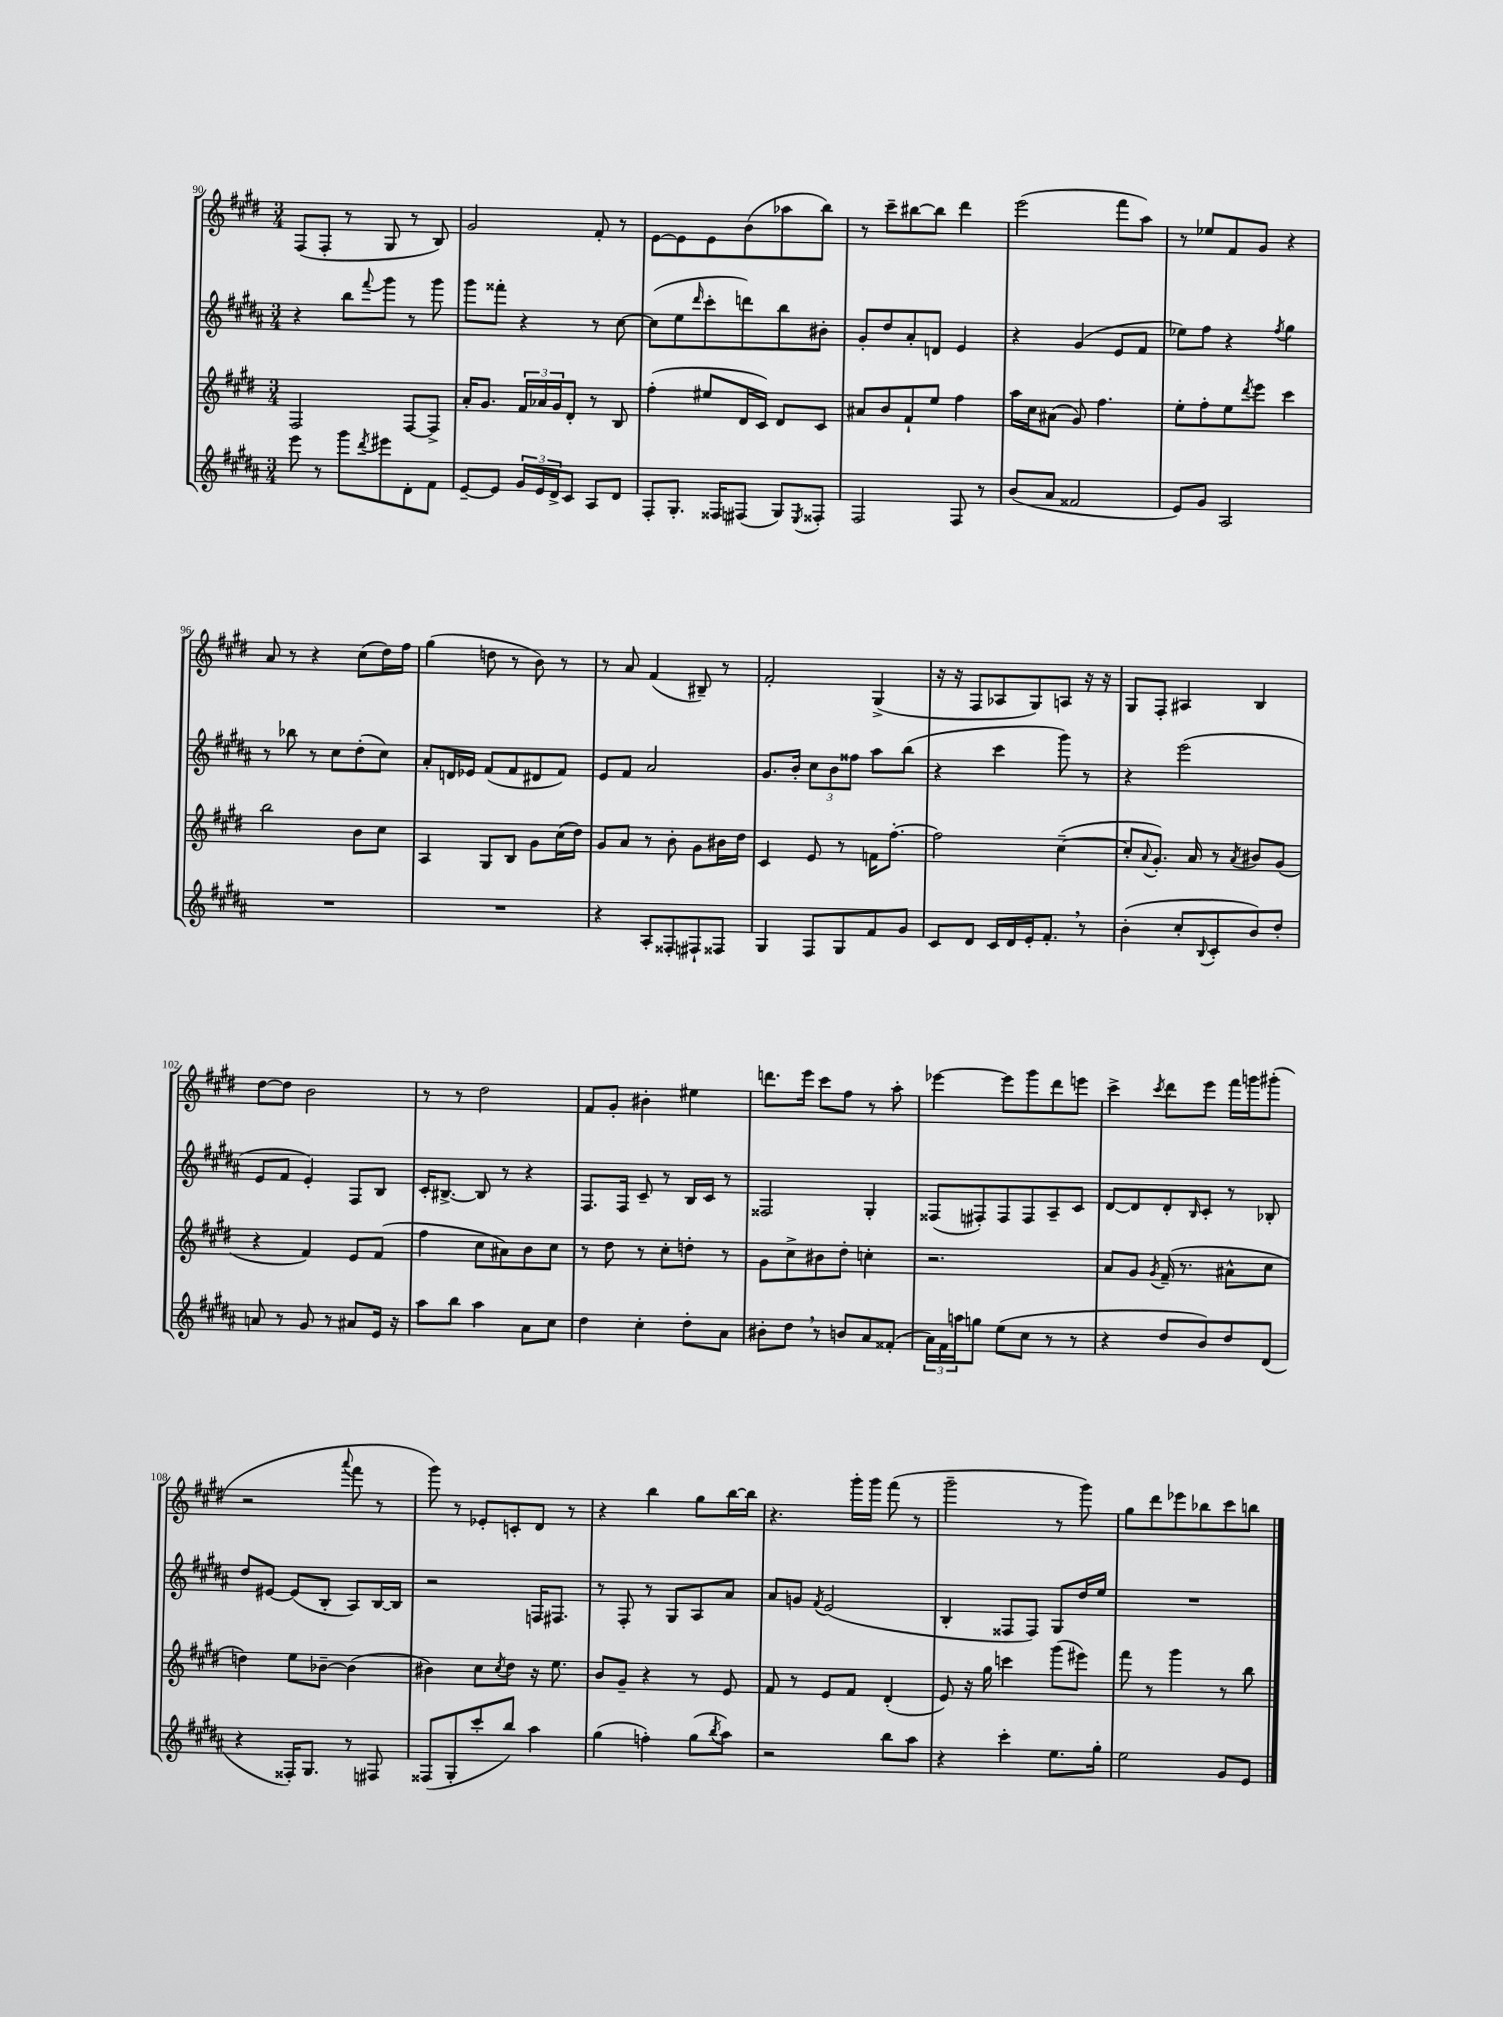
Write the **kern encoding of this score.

**kern	**kern	**kern	**kern
*staff4	*staff3	*staff2	*staff1
*clefG2	*clefG2	*clefG2	*clefG2
*k[f#c#g#d#a#]	*k[f#c#g#d#]	*k[f#c#g#d#a#]	*k[f#c#g#d#]
*M3/4	*M3/4	*M3/4	*M3/4
8eee	2F#	4r	(8F#
8r	.	.	8F#'
8ggg#	.	8bb	8r
8qddd#	.	8qqfff#	.
8eee#	.	8ggg#	8G#
8d#'	[8F#	8r	8r
8f#	8F#^]	8ggg#	8B)
=	=	=	=
[8e~	16a'	8ggg#	2g#
.	8.g#	.	.
8e]	.	8fff##'	.
24g#	24f#	4r	.
24e	24a-	.	.
24d#^	24g#	.	.
8c#	8d#'	.	.
8A#	8r	8r	8f#'
8d#	8B	[8cc#	8r
=	=	=	=
8F#'	(4ff#'	(8cc#]	[8e
8.G#'	.	8ee	8e]
.	.	16qqddd#	.
.	8ee#	8ccc#'	8e
16F##	.	.	.
(8F#	16d#	8ddd)	(8b
.	16c#)	.	.
8G#)	8d#	8bb	8aa-
8qE	.	.	.
8F##'	8c#	8b#'	8bb)
=	=	=	=
2F#	8a#	8g#'	8r
.	8b	8dd#	8ccc#~
.	8f#`	8a#'	[8bb#
.	8ee	8d	8bb#]
8F#	4ff#	4e	4ddd#
8r	.	.	.
=	=	=	=
(8b	16aa	4r	(2eee
.	16cc#	.	.
8a#	(8a#	.	.
2f##	8g#)	(4g#	.
.	4.ff#	.	.
.	.	8e	8fff#
.	.	8f#	8aa)
=	=	=	=
8e)	8ee'	8ee-)	8r
8g#	8ff#'	8ff#	8ee-
2A#	8ee	4r	8f#
.	8qddd#	.	.
.	8eee	.	8g#
.	.	8qff#	.
.	4ccc#	4gg#	4r
=	=	=	=
2.r	2bb	8r	8a
.	.	8bb-	8r
.	.	8r	4r
.	.	8cc#	.
.	8b	(8dd#'	(8cc#
.	8cc#	8cc#)	16dd#)
.	.	.	16ff#
=	=	=	=
2.r	4A	8a#'	(4gg#
.	.	16d	.
.	.	16e-	.
.	8G#	(8f#	8dd
.	8B	8f#	8r
.	8g#	8d#	8b)
.	(16cc#	8f#)	8r
.	16dd#)	.	.
=	=	=	=
4r	8g#	8e	8r
.	8a	8f#	8a
8A#'	8r	2a#	(4f#
8F##'	8b'	.	.
8F#`	8g#	.	8B#~)
8F##	16b#	.	8r
.	16dd#	.	.
=	=	=	=
4G#	4c#	8.g#	2f#'
.	.	16b'	.
8F#	8e	12cc#	.
.	.	12b	.
8G#	8r	.	.
.	.	12ff##	.
8f#	16f	8aa#	(4G#^
.	[8.ff#'	.	.
8g#	.	(8bb	.
=	=	=	=
8c#	2ff#]	4r	16r
.	.	.	16r
8d#	.	.	8F#
16c#	.	4ccc#	8A-
16d#	.	.	.
16e'	.	.	8G#)
8.f#'	.	.	.
.	([4cc#~	8ggg#)	8A
8r	.	8r	16r
.	.	.	16r
=	=	=	=
(4b'	8cc#']	4r	8G#
.	8qqa	.	.
.	8.g#')	.	8F#'
8cc#'	.	(2eee	4A#
.	16a	.	.
8qqB	.	.	.
8c#'	8r	.	.
.	8qa	.	.
8b)	8b#	.	4B
8dd#'	(8g#	.	.
=	=	=	=
8a	4r	8e	[8dd#
8r	.	8f#	8dd#]
8g#	4f#)	4e')	2b
8r	.	.	.
8a#	8e	8F#	.
16e	(8f#	8B	.
16r	.	.	.
=	=	=	=
8aa#	4ff#	16c#'	8r
.	.	[8.B#^	.
8bb	.	.	8r
4aa#	8cc#	8B#]	2dd#
.	8a#)	8r	.
8a#	8b	4r	.
8cc#	8cc#	.	.
=	=	=	=
4dd#	8r	8.F#	8f#
.	8dd#	.	8g#'
.	.	16F#	.
4cc#'	8r	8c#~	4b#'
.	8cc#'	8r	.
8dd#'	8dd'	16B	4ee#
.	.	16c#	.
8a#	8r	8r	.
=	=	=	=
8b#'	8g#	2F##	8.ddd
8dd#	8cc#^	.	.
.	.	.	16eee
8r	8b#	.	8ccc#
8b	8dd#'	.	8ff#
8a#	4cc'	4G#'	8r
(8f##'	.	.	8aa'
=	=	=	=
24a#)	2.r	(8F##	[4eee-
24f#	.	.	.
24aa	.	.	.
8gg	.	8F#')	.
(8ee	.	8F#	8eee-]
8cc#	.	8F#	8ggg#
8r	.	8A#~	8ddd#
8r	.	8c#	8eee
=	=	=	=
4r	8a	[8d#	4ccc#^
.	8g#	8d#]	.
.	8qg#	.	8qccc#
8dd#	(16f#~	8d#'	8ddd#
.	8.r	.	.
.	.	16qqB	.
8b)	.	8c#'	8eee
8dd#	8a#^^	8r	16fff#
.	.	.	16ggg
(8d#	8cc#	8B-'	(8ggg#'
=	=	=	=
4r	4dd)	8dd#	2r
.	.	[8e#	.
16F##')	8ee	(8e#]	.
8.G#	.	.	.
.	[8b-~	8B'	.
.	.	.	8qqaaa
8r	(4b-]	8A#)	8fff#
8F#	.	[16B	8r
.	.	16B]	.
=	=	=	=
(8F##	4b#)	2r	8ggg#)
8G#'	.	.	8r
8ccc#'	8cc#	.	8e-'
.	8qcc#	.	.
8bb)	8dd#	.	8c'
4aa#	16r	16F	8d#
.	8.ee	8.F#	.
.	.	.	8r
=	=	=	=
(4gg#	8b	8r	4r
.	8g#~	8F#'	.
4ff')	4r	8r	4bb
.	.	8G#	.
(8gg#	8r	8A#	8gg#
8qbb	.	.	.
8aa#)	8e	8a#	[16bb
.	.	.	16bb]
=	=	=	=
2r	8f#	8a#	4.r
.	8r	8g	.
.	.	8qf#	.
.	8e	(2e	.
.	8f#	.	16ggg#'
.	.	.	16ggg#
8bb	(4d#'	.	(8fff#
8aa#	.	.	8r
=	=	=	=
4r	8e)	4B'	2ggg#~
.	16r	.	.
.	16gg#	.	.
4ccc#'	4ccc	8F##	.
.	.	8F##)	.
8.ee	(8ggg#	8G#	8r
.	8eee#)	16dd#	8ggg#)
16gg#'	.	16ee	.
=	=	=	=
2ee	8fff#	2.r	8gg#
.	8r	.	8ddd#
.	4ggg#	.	8eee-
.	.	.	8bb-
8g#	8r	.	8ccc#
8e	8bb	.	8bb
==	==	==	==
*-	*-	*-	*-
